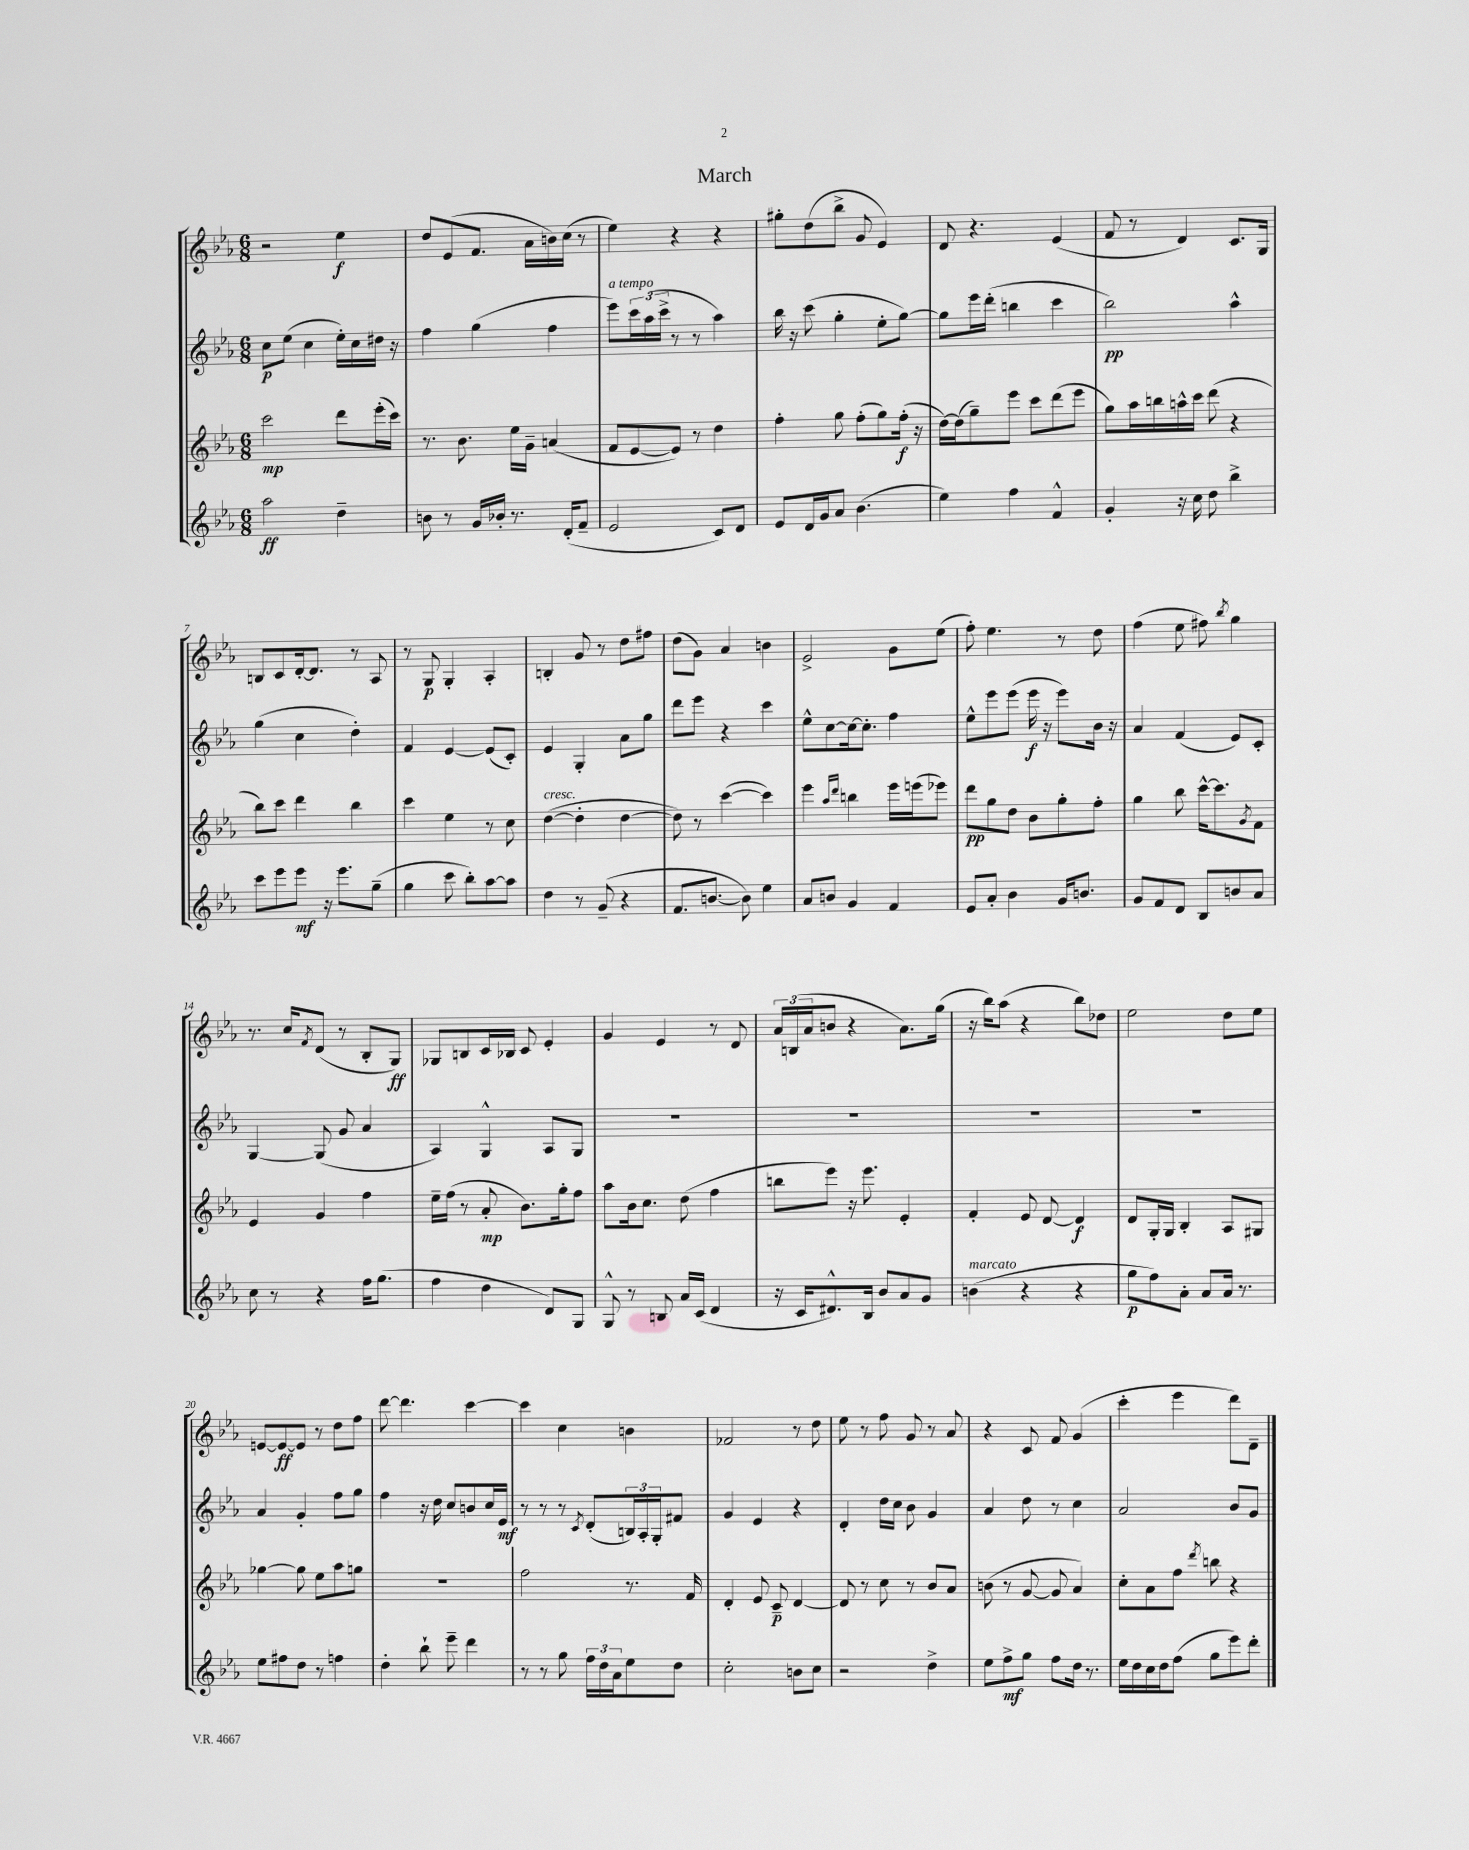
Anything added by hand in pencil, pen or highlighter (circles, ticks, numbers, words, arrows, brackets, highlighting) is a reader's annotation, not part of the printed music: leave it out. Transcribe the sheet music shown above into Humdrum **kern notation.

**kern	**dynam	**kern	**dynam	**kern	**dynam	**kern	**dynam
*part4	*part4	*part3	*part3	*part2	*part2	*part1	*part1
*staff4	*staff4	*staff3	*staff3	*staff2	*staff2	*staff1	*staff1
*clefG2	*	*clefG2	*	*clefG2	*	*clefG2	*
*k[b-e-a-]	*	*k[b-e-a-]	*	*k[b-e-a-]	*	*k[b-e-a-]	*
*M6/8	*	*M6/8	*	*M6/8	*	*M6/8	*
=1	=1	=1	=1	=1	=1	=1	=1
2aa-\	ff	2ccc\	mp	8cc\L	p	2r	.
.	.	.	.	(8ee-\J	.	.	.
.	.	.	.	4cc\	.	.	.
4dd~\	.	8ddd\L	.	16ee-'\LL)	.	4ee-\	f
.	.	.	.	16cc\	.	.	.
.	.	(16eee-'\L	.	16dd#X\JJ	.	.	.
.	.	16ccc\JJ)	.	16r	.	.	.
=2	=2	=2	=2	=2	=2	=2	=2
8bn\	.	8.r	.	4ff\	.	8dd/L	.
8r	.	.	.	.	.	(8e-/	.
.	.	8.b-\	.	.	.	.	.
16g/LL	.	.	.	(4gg\	.	8.f/J	.
16b-X'/JJ	.	.	.	.	.	.	.
8.r	.	16ee-\LL	.	.	.	.	.
.	.	16g~\JJ	.	.	.	16a-\LL	.
.	.	(4an/	.	4ff\	.	16bn\)	.
(16d'/KL	.	.	.	.	.	(16cc\JJ	.
8f~/J	.	.	.	.	.	8r	.
=3	=3	=3	=3	=3	=3	=3	=3
!	!	!	!	!LO:TX:a:i:t=a tempo	!	!	!
2e-/	.	8f/L	.	8eee-\L)	.	4ee-\)	.
.	.	[8e-/	.	24ccc\L	.	.	.
.	.	.	.	(24aa-\	.	.	.
.	.	.	.	24ccc^\JJ	.	.	.
.	.	8e-/J])	.	8r	.	4r	.
.	.	8r	.	8r	.	.	.
8c/L)	.	4dd\	.	4aa-\)	.	4r	.
8d/J	.	.	.	.	.	.	.
=4	=4	=4	=4	=4	=4	=4	=4
8e-/L	.	4ff'\	.	16bb-\	.	8gg#X'\L	.
.	.	.	.	16r	.	.	.
16d/L	.	.	.	(8ccc\	.	(8dd\	.
16g/J	.	.	.	.	.	.	.
8a-/J	.	8gg\	.	4gg'\	.	8bb-^\J	.
(4.b-\	.	(8ff'\L	.	.	.	8g/	.
.	.	8gg\)	.	8ee-'\L	.	4e-/)	.
.	.	(16ff'\Jk	f	[8gg\J)	.	.	.
.	.	16r	.	.	.	.	.
=5	=5	=5	=5	=5	=5	=5	=5
4ee-\)	.	[16dd\LL)	.	8gg\L]	.	8d/	.
.	.	(16dd\J]	.	.	.	.	.
.	.	8gg~\)	.	16eee-\L	.	4.r	.
.	.	.	.	(16ddd'\JJ	.	.	.
4ff\	.	8eee-\J	.	4bbn\	.	.	.
.	.	8ccc\L	.	.	.	.	.
4f^^/	.	(8ddd\	.	4ccc\	.	(4e-/	.
.	.	8eee-\J	.	.	.	.	.
=6	=6	=6	=6	=6	=6	=6	=6
4g'/	.	8gg\L)	.	2bb-\)	pp	8f/	.
.	.	16aa-\L	.	.	.	8r	.
.	.	16bbn\	.	.	.	.	.
16r	.	16aan^^\	.	.	.	4d/)	.
16cc\	.	16ccc\JJ	.	.	.	.	.
8dd\	.	(8ddd\	.	.	.	.	.
4bb-^\	.	4r	.	4aa-^^\	.	8.c/L	.
.	.	.	.	.	.	16G/Jk	.
!!LO:LB:g=z
=7	=7	=7	=7	=7	=7	=7	=7
8ccc\L	.	8bb-\L)	.	(4gg\	.	8Bn/L	.
8eee-\	.	8ccc\J	.	.	.	8c/	.
8eee-\J	mf	4ddd\	.	4cc\	.	[16d'/k	.
.	.	.	.	.	.	8.d/J]	.
16r	.	.	.	.	.	.	.
8.eee-\L	.	.	.	.	.	.	.
.	.	4bb-\	.	4dd'\)	.	8r	.
(8gg~\J	.	.	.	.	.	8A-/	.
=8	=8	=8	=8	=8	=8	=8	=8
4gg\	.	4ccc\	.	4f/	.	8r	.
.	.	.	.	.	.	8G/	p
8ccc\	.	4ee-\	.	[4e-/	.	4G'/	.
8bb-'\L)	.	.	.	.	.	.	.
[8aa-\	.	8r	.	(8e-/L]	.	4A-'/	.
8aa-\J]	.	8cc\	.	8c'/J)	.	.	.
=9	=9	=9	=9	=9	=9	=9	=9
!	!	!LO:TX:a:i:t=cresc.	!	!	!	!	!
4dd\	.	([4dd\	.	4e-/	.	4Bn'/	.
8r	.	4dd'\]	.	4G'/	.	8g/	.
(8g~/	.	.	.	.	.	8r	.
4r	.	[4dd\	.	8a-\L	.	8dd\L	.
.	.	.	.	8gg\J	.	8ff#X\J	.
=10	=10	=10	=10	=10	=10	=10	=10
8.f/L	.	8dd\])	.	8ddd\L	.	(8dd\L	.
.	.	8r	.	8eee-\J	.	8g\J)	.
[8.bn/J	.	.	.	.	.	.	.
.	.	([4ccc\	.	4r	.	4a-/	.
8b\])	.	.	.	.	.	.	.
4ee-\	.	4ccc\])	.	4ccc\	.	4bn\	.
=11	=11	=11	=11	=11	=11	=11	=11
8a-/L	.	4eee-\	.	8ee-^^\L	.	2e-^/	.
8bn/J	.	.	.	[8cc\	.	.	.
.	.	16qqaa-/LL	.	.	.	.	.
.	.	16qqddd/JJ	.	.	.	.	.
4g/	.	4bbn\	.	16cc\k_	.	.	.
.	.	.	.	8.cc'\J]	.	.	.
4f/	.	16eee-\LL	.	4ff\	.	8g\L	.
.	.	(16eeen\J	.	.	.	.	.
.	.	8eee-X\J)	.	.	.	(8ee-\J	.
=12	=12	=12	=12	=12	=12	=12	=12
8e-/L	.	8ddd\L	pp	8ee-^^\L	.	8ff'\)	.
8a-'/J	.	8gg\	.	8eee-\	.	4.ee-\	.
4b-\	.	8dd\J	.	(8eee-\J	.	.	.
.	.	8b-\L	.	16eee-\	f	.	.
.	.	.	.	16r	.	.	.
16g/KL	.	8gg'\	.	8eee-\L)	.	8r	.
8.bn/J	.	.	.	.	.	.	.
.	.	8ff'\J	.	16b-\Jk	.	8dd\	.
.	.	.	.	16r	.	.	.
=13	=13	=13	=13	=13	=13	=13	=13
8g/L	.	4gg\	.	4a-/	.	(4ff\	.
8f/	.	.	.	.	.	.	.
8d/J	.	8bb-\	.	(4f/	.	8ee-\	.
8B-/L	.	[16ccc^^\KL	.	.	.	8ff#X\)	.
.	.	8.ccc\]	.	.	.	.	.
.	.	.	.	.	.	8qbb-/	.
8bn/	.	.	.	8e-/L)	.	4gg\	.
.	.	8qg/	.	.	.	.	.
8a-/J	.	8f\J	.	8c'/J	.	.	.
!!LO:LB:g=z
=14	=14	=14	=14	=14	=14	=14	=14
8cc\	.	4e-/	.	[4G/	.	8.r	.
8r	.	.	.	.	.	.	.
.	.	.	.	.	.	16cc/KL	.
.	.	.	.	.	.	8qf/	.
4r	.	4g/	.	(8G/]	.	(8d/J	.
.	.	.	.	8g/	.	8r	.
16ff\KL	.	4ff\	.	4a-/	.	8B-'/L	.
(8.gg\J	.	.	.	.	.	.	.
.	.	.	.	.	.	8G/J)	ff
=15	=15	=15	=15	=15	=15	=15	=15
4ff\	.	16ee-~\LL	.	4A-/)	.	8G-X/L	.
.	.	(16ff\JJ	.	.	.	.	.
.	.	8r	.	.	.	8Bn/	.
4dd\	.	8a-'/	mp	4G^^/	.	16c/L	.
.	.	.	.	.	.	16B-X/JJ	.
.	.	8.b-\L)	.	.	.	8c/	.
8d/L)	.	.	.	8A-/L	.	4e-'/	.
.	.	16gg'\k	.	.	.	.	.
8G/J	.	8ff\J	.	8G/J	.	.	.
=16	=16	=16	=16	=16	=16	=16	=16
8G^^/	.	8aa-\L	.	2.r	.	4g/	.
8r	.	16b-\k	.	.	.	.	.
.	.	8.cc\J	.	.	.	.	.
8Bn/	.	.	.	.	.	4e-/	.
16a-/LL	.	(8dd\	.	.	.	.	.
(16c/JJ	.	.	.	.	.	.	.
4d/	.	4ff\	.	.	.	8r	.
.	.	.	.	.	.	8d/	.
=17	=17	=17	=17	=17	=17	=17	=17
16r	.	8bbn\L	.	2.r	.	24a-/LL	.
.	.	.	.	.	.	(24Bn/	.
16c/KL	.	.	.	.	.	.	.
.	.	.	.	.	.	24a-/J	.
8.d#X^^/)	.	8eee-\J)	.	.	.	8bn/J	.
.	.	16r	.	.	.	4r	.
16B-/Jk	.	8.eee-\	.	.	.	.	.
8b-/L	.	.	.	.	.	.	.
8a-/	.	4e-'/	.	.	.	8.a-\L)	.
8g/J	.	.	.	.	.	.	.
.	.	.	.	.	.	(16gg\Jk	.
=18	=18	=18	=18	=18	=18	=18	=18
!LO:TX:a:i:t=marcato	!	!	!	!	!	!	!
(4bn\	.	4f'/	.	2.r	.	16r	.
.	.	.	.	.	.	16bb-\KL)	.
.	.	.	.	.	.	(8aa-\J	.
4r	.	8e-/	.	.	.	4r	.
.	.	[8d/	.	.	.	.	.
4r	.	4d/]	f	.	.	8bb-\L)	.
.	.	.	.	.	.	8dd-X\J	.
=19	=19	=19	=19	=19	=19	=19	=19
8gg\L	p	8d/L	.	2.r	.	2ee-\	.
8ff\)	.	16G'/L	.	.	.	.	.
.	.	16G/JJ	.	.	.	.	.
8a-'\J	.	4B-'/	.	.	.	.	.
8a-/L	.	.	.	.	.	.	.
16a-/Jk	.	8A-/L	.	.	.	8dd\L	.
8.r	.	.	.	.	.	.	.
.	.	8G#X/J	.	.	.	8ee-\J	.
!!LO:LB:g=z
=20	=20	=20	=20	=20	=20	=20	=20
8ee-\L	.	[4gg-X\	.	4a-/	.	[8en/L	.
8ff#X\	.	.	.	.	.	8e/_	ff
8dd\J	.	8gg-\]	.	4g'/	.	8e/J]	.
8r	.	8ee-\L	.	.	.	8r	.
4ffn\	.	8aa-\	.	8ff\L	.	8dd\L	.
.	.	8ggn\J	.	8gg\J	.	8ff\J	.
=21	=21	=21	=21	=21	=21	=21	=21
4dd'\	.	2.r	.	4ff\	.	[8ddd\	.
.	.	.	.	.	.	4.ddd\]	.
8bb-`\	.	.	.	16r	.	.	.
.	.	.	.	16dd\	.	.	.
8eee-~\	.	.	.	8cc/L	.	.	.
4ddd\	.	.	.	8bn/	.	[4ccc\	.
.	.	.	.	16cc/L	.	.	.
.	.	.	.	16e-/JJ	mf	.	.
=22	=22	=22	=22	=22	=22	=22	=22
8r	.	2ff\	.	8r	.	4ccc\]	.
8r	.	.	.	8r	.	.	.
8gg\	.	.	.	8r	.	4cc\	.
.	.	.	.	8qc/	.	.	.
24ff\LL	.	.	.	(8d'/L	.	.	.
24dd\	.	.	.	.	.	.	.
24a-\J	.	.	.	.	.	.	.
8ee-\	.	8.r	.	24Bn/L)	.	4bn\	.
.	.	.	.	24A-'/	.	.	.
.	.	.	.	24G'/J	.	.	.
8dd\J	.	.	.	8f#X/J	.	.	.
.	.	16f/	.	.	.	.	.
=23	=23	=23	=23	=23	=23	=23	=23
2cc'\	.	4d'/	.	4g/	.	2f-X/	.
.	.	8e-/	.	4e-/	.	.	.
.	.	8c~/	p	.	.	.	.
8bn\L	.	[4d/	.	4r	.	8r	.
8cc\J	.	.	.	.	.	8dd\	.
=24	=24	=24	=24	=24	=24	=24	=24
2r	.	8d/]	.	4d'/	.	8ee-\	.
.	.	8r	.	.	.	8r	.
.	.	8cc\	.	16dd\LL	.	8ff\	.
.	.	.	.	16cc\JJ	.	.	.
.	.	8r	.	8b-\	.	8g/	.
4dd^\	.	8b-/L	.	4g/	.	8r	.
.	.	8a-/J	.	.	.	8a-/	.
=25	=25	=25	=25	=25	=25	=25	=25
8ee-\L	.	(8bn\	.	4a-/	.	4r	.
8ff^\	mf	8r	.	.	.	.	.
8gg\J	.	[8g/	.	8dd\	.	8c/	.
8ff\L	.	8g/]	.	8r	.	8f/	.
16dd\Jk	.	4a-/)	.	4cc\	.	(4g/	.
8.r	.	.	.	.	.	.	.
=26	=26	=26	=26	=26	=26	=26	=26
16ee-\LL	.	8cc'\L	.	2a-/	.	4ccc'\	.
16dd\	.	.	.	.	.	.	.
16cc\	.	8a-\	.	.	.	.	.
16dd\J	.	.	.	.	.	.	.
(8ff\J	.	8ff\J	.	.	.	4eee-\	.
.	.	8qddd/	.	.	.	.	.
8gg\L	.	8bbn\	.	.	.	.	.
8eee-\)	.	4r	.	8b-/L	.	8ddd\L)	.
8ddd'\J	.	.	.	8g/J	.	8d~\J	.
==	==	==	==	==	==	==	==
*-	*-	*-	*-	*-	*-	*-	*-
